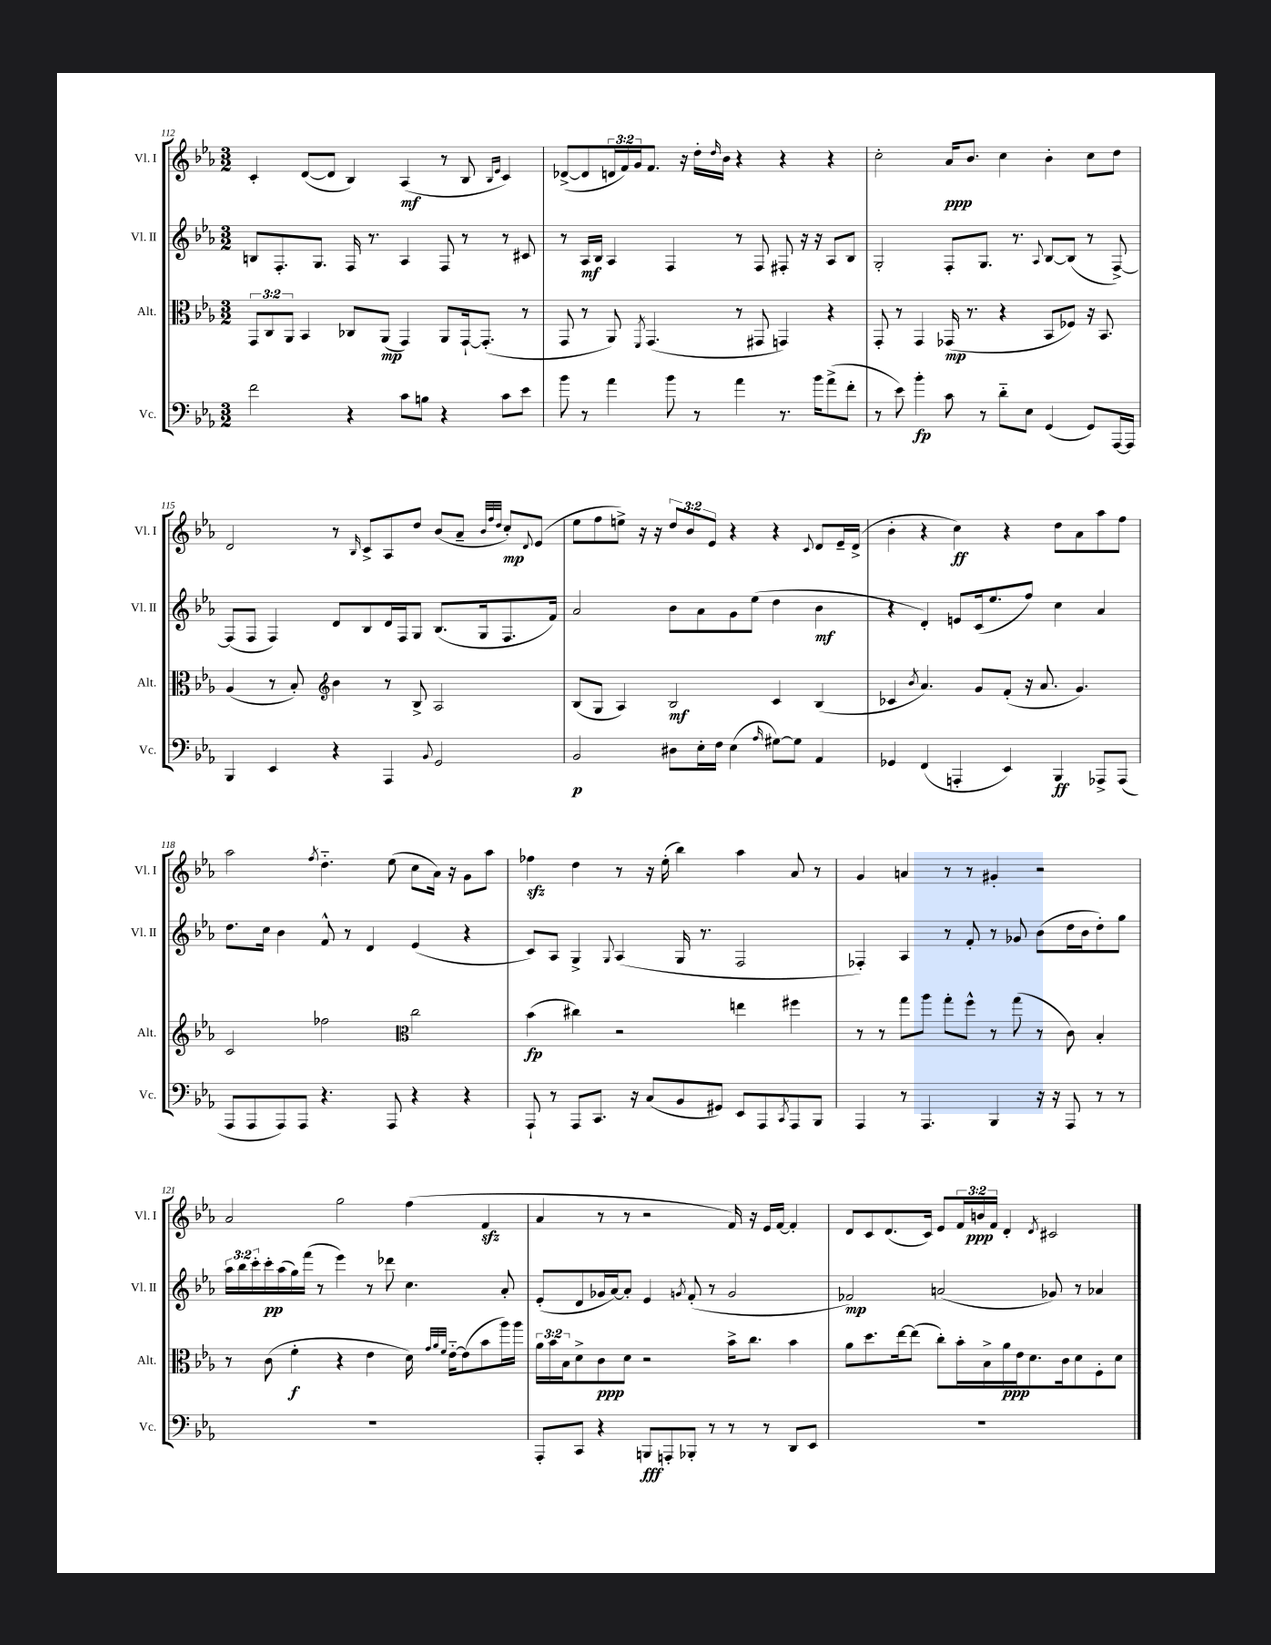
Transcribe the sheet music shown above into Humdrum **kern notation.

**kern	**kern	**kern	**kern
*staff4	*staff3	*staff2	*staff1
*clefF4	*clefC3	*clefG2	*clefG2
*k[b-e-a-]	*k[b-e-a-]	*k[b-e-a-]	*k[b-e-a-]
*M3/2	*M3/2	*M3/2	*M3/2
2f	12GG	8B	4c'
.	12C	.	.
.	.	8.F'	.
.	12AA-	.	.
.	4BB-	.	([8d
.	.	8.G	.
.	.	.	8d]
4r	8C-	16F	4B-)
.	.	8.r	.
.	(8AA-	.	.
8c	4GG)	4A-	(4A-
8B	.	.	.
4r	8AA-	8F	8r
.	[16GG`	8r	8B-
.	(8.GG']	.	.
.	.	.	16qqB-
.	.	.	16qqe-
8c	.	8r	4c)
8e-	8r	8c#	.
=	=	=	=
8b-	8GG	8r	([8d-^
8r	8r	16A-	8d-]
.	.	16B-	.
4a-	8AA-)	4A-	24d
.	.	.	24f)
.	.	.	24g
.	8qFF	.	.
.	(4.GG	.	8.f
8b-	.	4F	.
.	.	.	16r
8r	.	.	16dd'
.	.	.	16qqdd
.	.	.	16b-
4a-	8r	8r	4r
.	8GG#	8F	.
8.r	4GG)	8F#'	4r
.	.	16r	.
16b-	.	16r	.
(8a-^	4r	8A-	4r
8f'	.	8B-	.
=	=	=	=
8r	8GG'	2G'	2cc'
8e-)	8r	.	.
4b-'	4GG	.	.
8c	(16GG-	8F'	16a-
.	8.r	.	8.b-
8r	.	8.G	.
8d'~	4r	.	4cc
.	.	8.r	.
8E-	.	.	.
.	.	8qqA-	.
(4GG	8BB-	[8B-	4b-'
.	8F-)	(8B-]	.
8GG)	16r	8r	8cc
.	8.BB-	.	.
[16AAA-	.	[8F^)	8dd
16AAA-]	.	.	.
=	=	=	=
4BBB-	(4A-	(8F]	2d
.	.	8F	.
4EE-	8r	4F)	.
.	8B-')	.	.
*	*clefG2	*	*
4r	4b-	8d	8r
.	.	.	16qqB-
.	.	8B-	8c^
4AAA-	8r	16d	8A-
.	.	16F	.
.	8B-^	8G	8dd
8qqBB-	.	.	.
2GG	2A-	(8.B-	(8b-
.	.	.	8a-~
.	.	16G	.
.	.	.	32qqb-
.	.	.	32qqff
.	.	.	32qqdd
.	.	8.F	8cc')
.	.	.	8qqd
.	.	.	(8e-
.	.	16f)	.
=	=	=	=
2BB-	(8B-	2a-	8ee-
.	8G	.	8ff
.	4A-)	.	8ee^)
.	.	.	16r
.	.	.	16r
8D#	2B-	8b-	12dd
.	.	.	12b-
16E-'	.	8a-	.
.	.	.	12e-
16F	.	.	.
(4E-	.	8g	4r
.	.	(8ee-	.
16qqA-	.	.	.
[8G#)	4c	4dd	4r
8G#]	.	.	.
.	.	.	8qqc
4AA-	(4B-	4b-	8d
.	.	.	16e-~
.	.	.	(16d^
=	=	=	=
4GG-	4c-	4r	4b-'
.	8qb-	.	.
(4FF	4.a-)	4d')	4r
4AAA'	.	8e	4cc)
.	8g	(16c	.
.	.	8.ee-	.
4EE-)	(8f'	.	4r
.	16r	8ff)	.
.	8.a-	.	.
4BBB-	.	4cc	8dd
.	4.g)	.	8a-
8AAA-^	.	4a-	8aa-
(8AAA-	.	.	8ff
=	=	=	=
8AAA-	2c	8.dd	2aa-
8AAA-	.	.	.
.	.	16cc	.
8AAA-)	.	4b-	.
8AAA-	.	.	.
.	.	.	8qff
4.r	2ff-	8f^^	4.dd'~
.	.	8r	.
.	.	4d	.
8AAA-	.	.	(8ee-
*	*clefC3	*	*
4r	2cc	(4e-	8cc
.	.	.	16a-)
.	.	.	16r
4r	.	4r	8g
.	.	.	8aa-
=	=	=	=
8AAA-`	(4b-	8c)	4ff-
8r	.	8A-	.
8AAA-	4cc#)	4G^	4dd
8.CC	.	.	.
.	.	8qqG	.
.	2r	(4A-	8r
16r	.	.	.
(8C	.	.	16r
.	.	.	(16ee-'
8BB-	.	16G	4bb-)
.	.	8.r	.
8GG#)	.	.	.
8EE-	4ee	2F	4aa-
8AAA-	.	.	.
8qCC	.	.	.
8AAA-	4ff#	.	8a-
8BBB-	.	.	8r
=	=	=	=
4AAA-	8r	4F-')	4g
.	8r	.	.
8r	8gg	4A-	4a
4.AAA-	8aa-	.	.
.	8gg'	8r	8r
.	8ff^^	8f'	8r
4BBB-	8r	8r	4g#'
.	(8gg	8g-	.
16r	8r	(8b-	2r
16r	.	.	.
8AAA-	8c)	16dd	.
.	.	16b-	.
8r	4B-'	8dd')	.
8r	.	8gg	.
=	=	=	=
1.r	8r	24aa-	2a-
.	.	24bb-	.
.	.	24ccc'	.
.	(8c	16ccc'	.
.	.	(16aa-	.
.	4f'	16gg)	.
.	.	(16fff	.
.	.	8r	.
.	4r	4eee-)	2gg
.	4e-	8r	.
.	.	8ddd-	.
.	16d)	4.cc	(4ff
.	32qqg	.	.
.	32qqa-	.	.
.	32qqf	.	.
.	[16e-'~	.	.
.	(8e-]	.	.
.	8b-	.	4f
.	16aa-)	8a-'	.
.	16aa-	.	.
=	=	=	=
8AAA-'	24a-	(8e-'	4a-
.	24b-	.	.
.	24B-	.	.
8CC	8d^	8d	.
4r	8c	16g-	8r
.	.	[16a-)	.
.	8d	8a-']	8r
8BBB	2r	4e-	2r
8AAA'	.	.	.
.	.	8qg	.
8BBB-'	.	(8f'	.
8r	.	8r	.
8r	16b-^	2g	16f)
.	8.cc	.	16r
8r	.	.	16e-
.	.	.	[16f
8DD	4b-	.	4f']
8EE-	.	.	.
=	=	=	=
1.r	8a-	2f-)	8d
.	8.dd	.	8c
.	.	.	(8.d
.	[16ee-	.	.
.	(8ee-]	.	.
.	.	.	16c)
.	8cc')	(2a	8e-
.	16b-'	.	24f
.	.	.	24b
.	16B-^	.	.
.	.	.	24f
.	16a-	.	4d'
.	16e-	.	.
.	8.d	.	.
.	.	.	8qd
.	.	8g-)	2c#
.	16c	.	.
.	8d	8r	.
.	8F'	4a-	.
.	8d	.	.
==	==	==	==
*-	*-	*-	*-
